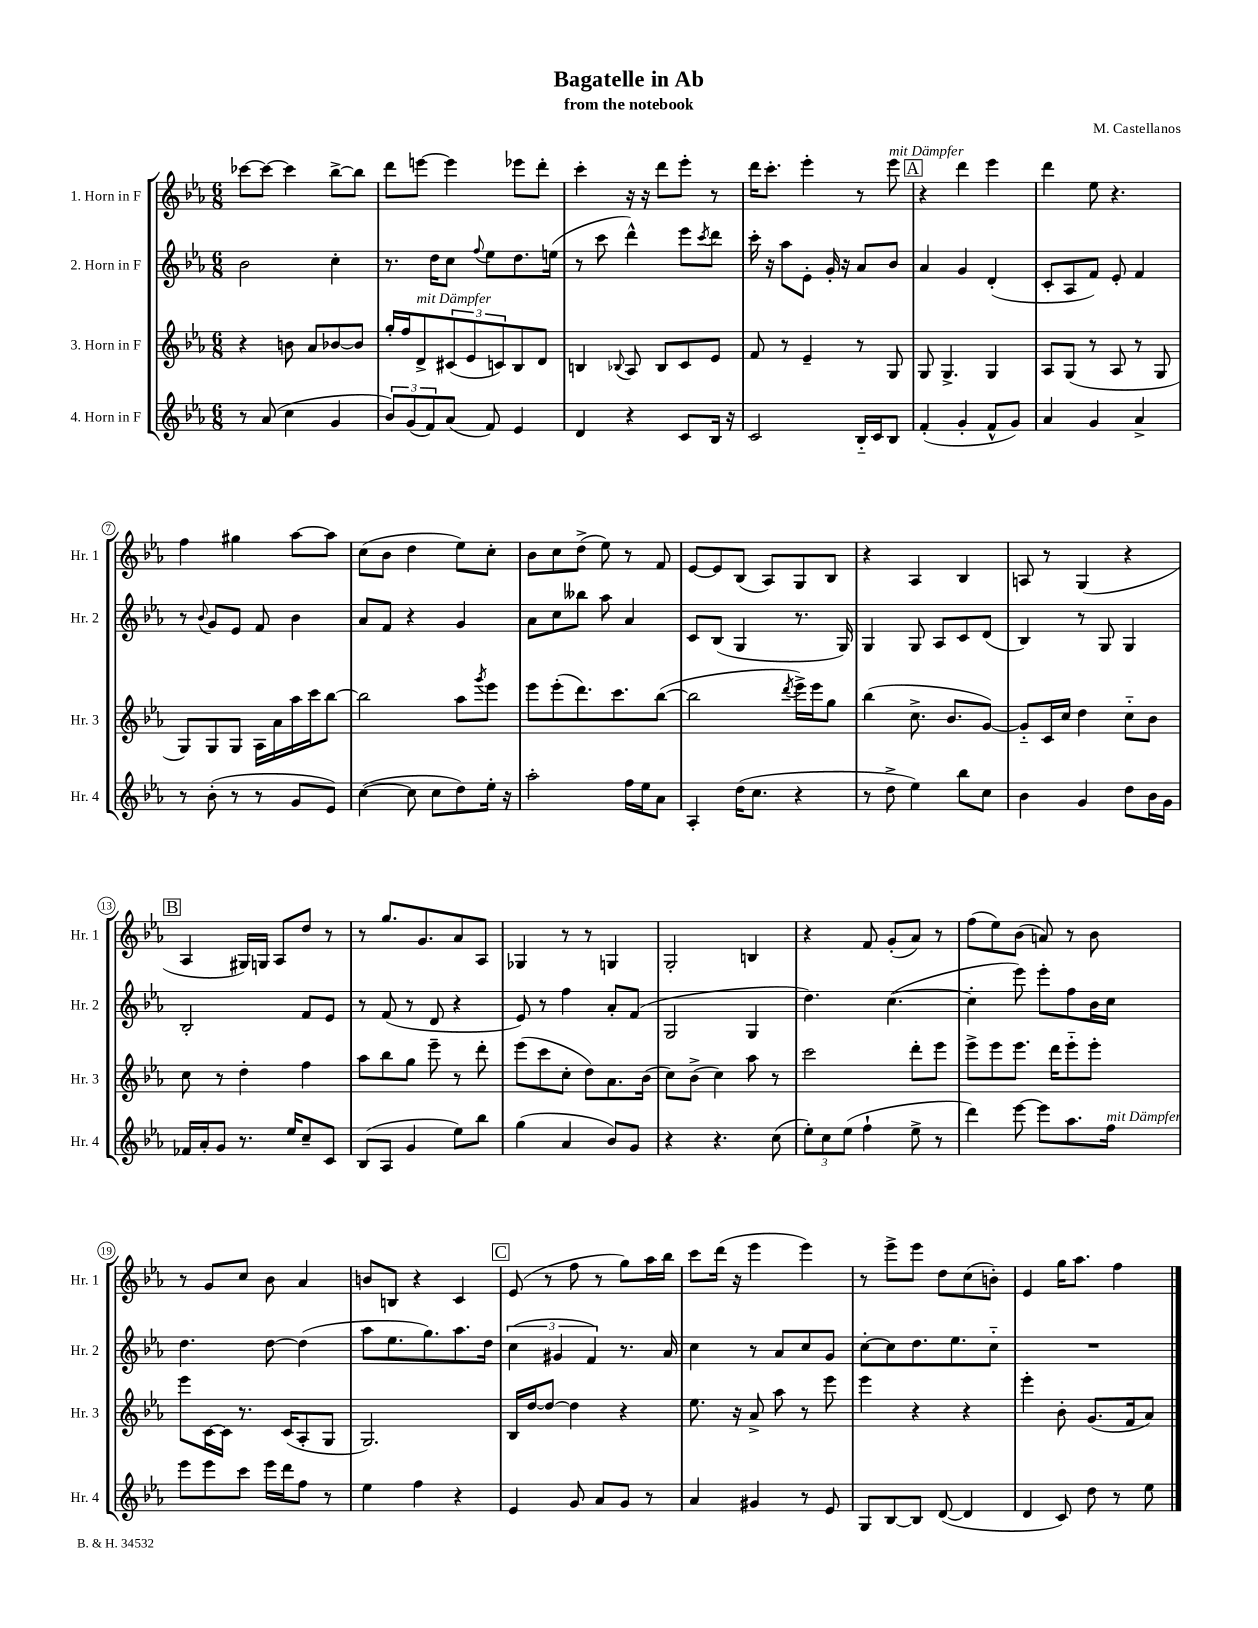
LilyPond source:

\header { title = "Bagatelle in Ab" composer = "M. Castellanos" subtitle = "from the notebook" }
<<
\new StaffGroup <<
\new Staff = "s0" \with { instrumentName = "1. Horn in F" shortInstrumentName = "Hr. 1" } {
    \clef treble \key ees \major \numericTimeSignature \time 6/8
    ces'''8~ ces'''8~ ces'''4 bes''8~-> bes''8 |
    d'''8 e'''8~ e'''4 ees'''8 d'''8-. |
    c'''4-. r16 r16 d'''8 ees'''8-. r8 |
    d'''16 c'''8.-. ees'''4-. r8 ees'''8^\markup { \italic "mit Dämpfer" } |
    \mark \markup { \box "A" } r4 d'''4 ees'''4 |
    d'''4 ees''8 r4. |
    f''4 gis''4 aes''8~ aes''8 |
    c''8( bes'8 d''4 ees''8) c''8-. |
    bes'8 c''8 d''8->( ees''8) r8 f'8 |
    ees'8~ ees'8 bes8( aes8) g8 bes8 |
    r4 aes4 bes4 |
    a8 r8 g4( r4 |
    \mark \markup { \box "B" } aes4 gis16) g16 aes8 d''8 r8 |
    r8 g''8. g'8. aes'8 aes8 |
    ges4 r8 r8 g4 |
    g2-. b4 |
    r4 f'8 g'8-.( aes'8) r8 |
    f''8( ees''8) bes'8( a'8) r8 bes'8 |
    r8 g'8 c''8 bes'8 aes'4 |
    b'8 b8 r4 c'4 |
    \mark \markup { \box "C" } ees'8( r8 f''8 r8 g''8) aes''16 bes''16 |
    c'''8 d'''16( r16 ees'''4 ees'''4) |
    r8 ees'''8-> ees'''8 d''8 c''8( b'8-.) |
    ees'4 g''16 aes''8. f''4 \bar "|." |
}
\new Staff = "s1" \with { instrumentName = "2. Horn in F" shortInstrumentName = "Hr. 2" } {
    \clef treble \key ees \major \numericTimeSignature \time 6/8
    bes'2 c''4-. |
    r8. d''16 c''8 \appoggiatura { f''8 } ees''8 d''8. e''16( |
    r8 c'''8 d'''4-^) ees'''8 \acciaccatura { c'''8 } d'''8 |
    c'''16-. r16 aes''8 ees'8-. g'16-. r16 aes'8 bes'8 |
    \mark \markup { \box "A" } aes'4 g'4 d'4-.( |
    c'8-. aes8 f'8) ees'8-. f'4 |
    r8 \appoggiatura { bes'8 } g'8 ees'8 f'8 bes'4 |
    aes'8 f'8 r4 g'4 |
    aes'8 c''8 beses''8 aes''8 aes'4 |
    c'8 bes8( g4 r8. g16) |
    g4 g8 aes8 c'8 d'8( |
    bes4) r8 g8 g4 |
    \mark \markup { \box "B" } bes2-. f'8 ees'8 |
    r8 f'8( r8 d'8 r4 |
    ees'8) r8 f''4 aes'8-. f'8( |
    g2 g4 |
    d''4.) c''4.~( |
    c''4-. ees'''8) ees'''8-. f''8 bes'16 c''16 |
    d''4. d''8~ d''4( |
    aes''8 ees''8. g''8.) aes''8. d''16 |
    \mark \markup { \box "C" } \tuplet 3/2 { c''4( gis'4 f'4) } r8. aes'16 |
    c''4 r8 aes'8 c''8 g'8 |
    c''8~-. c''8 d''8. ees''8. c''8-_ |
    R2. \bar "|." |
}
\new Staff = "s2" \with { instrumentName = "3. Horn in F" shortInstrumentName = "Hr. 3" } {
    \clef treble \key ees \major \numericTimeSignature \time 6/8
    r4 b'8 aes'8 bes'8~ bes'8 |
    g''16-. f''16 d'8->^\markup { \italic "mit Dämpfer" } \tuplet 3/2 { cis'8( ees'8 c'8) } bes8 d'8 |
    b4 \appoggiatura { bes8 } aes8 bes8 c'8 ees'8 |
    f'8 r8 ees'4-- r8 g8 |
    \mark \markup { \box "A" } g8 g4.-> g4 |
    aes8 g8( r8 aes8 r8 g8 |
    g8) g8 g8 aes16 aes'16 aes''16 c'''16 bes''8~ |
    bes''2 aes''8 \acciaccatura { g'''8 } ees'''8 |
    ees'''8 ees'''8-.( d'''8.) c'''8. bes''8~( |
    bes''2 \acciaccatura { d'''8 } ees'''16->) ees'''16 g''8 |
    bes''4( c''8.-> bes'8. g'8~) |
    g'8-_ c'16 c''16 d''4 c''8-_ bes'8 |
    \mark \markup { \box "B" } c''8 r8 d''4-. f''4 |
    aes''8 bes''8 g''8 ees'''8-- r8 d'''8-. |
    ees'''8( c'''8 c''8-. d''8) aes'8. bes'16( |
    c''8) bes'8->( c''4) aes''8 r8 |
    c'''2 d'''8-. ees'''8 |
    ees'''8-> ees'''8 ees'''8. d'''16 ees'''8-_ ees'''8-. |
    ees'''8 c'16~ c'16 r8. c'16( aes8-. g8 |
    g2.) |
    \mark \markup { \box "C" } bes16 d''16~ d''8~ d''4 r4 |
    ees''8. r16 aes'8-> aes''8 r8 ees'''8 |
    ees'''4 r4 r4 |
    ees'''4-. bes'8-. g'8.( f'16 aes'8) \bar "|." |
}
\new Staff = "s3" \with { instrumentName = "4. Horn in F" shortInstrumentName = "Hr. 4" } {
    \clef treble \key ees \major \numericTimeSignature \time 6/8
    r8 aes'8( c''4 g'4 |
    \tuplet 3/2 { bes'8) g'8( f'8) } aes'8( f'8) ees'4 |
    d'4 r4 c'8 bes16 r16 |
    c'2 bes16-_ c'16 bes8 |
    \mark \markup { \box "A" } f'4-.( g'4-. f'8-^ g'8) |
    aes'4 g'4 aes'4-> |
    r8 bes'8-.( r8 r8 g'8 ees'8) |
    c''4~( c''8 c''8 d''8) ees''16-. r16 |
    aes''2-. f''16 ees''16 aes'8 |
    aes4-. d''16( c''8. r4 |
    r8 d''8-> ees''4) bes''8 c''8 |
    bes'4 g'4 d''8 bes'16 g'16 |
    \mark \markup { \box "B" } fes'16 aes'16-. g'8 r8. ees''16 c''8-- c'8 |
    bes8( aes8 g'4 ees''8) bes''8 |
    g''4( aes'4 bes'8) g'8 |
    r4 r4. c''8( |
    \tuplet 3/2 { ees''8-.) c''8 ees''8( } f''4-! ees''8-> r8 |
    d'''4) ees'''8~ ees'''8 aes''8. f''16^\markup { \italic "mit Dämpfer" } |
    ees'''8 ees'''8 c'''8 ees'''16 d'''16 f''8 r8 |
    ees''4 f''4 r4 |
    \mark \markup { \box "C" } ees'4 g'8 aes'8 g'8 r8 |
    aes'4 gis'4 r8 ees'8 |
    g8 bes8~ bes8 d'8~( d'4 |
    d'4 c'8) d''8 r8 ees''8 \bar "|." |
}
>>
>>
\layout { \context { \Score \override BarNumber.stencil = #(make-stencil-circler 0.1 0.3 ly:text-interface::print) } }
